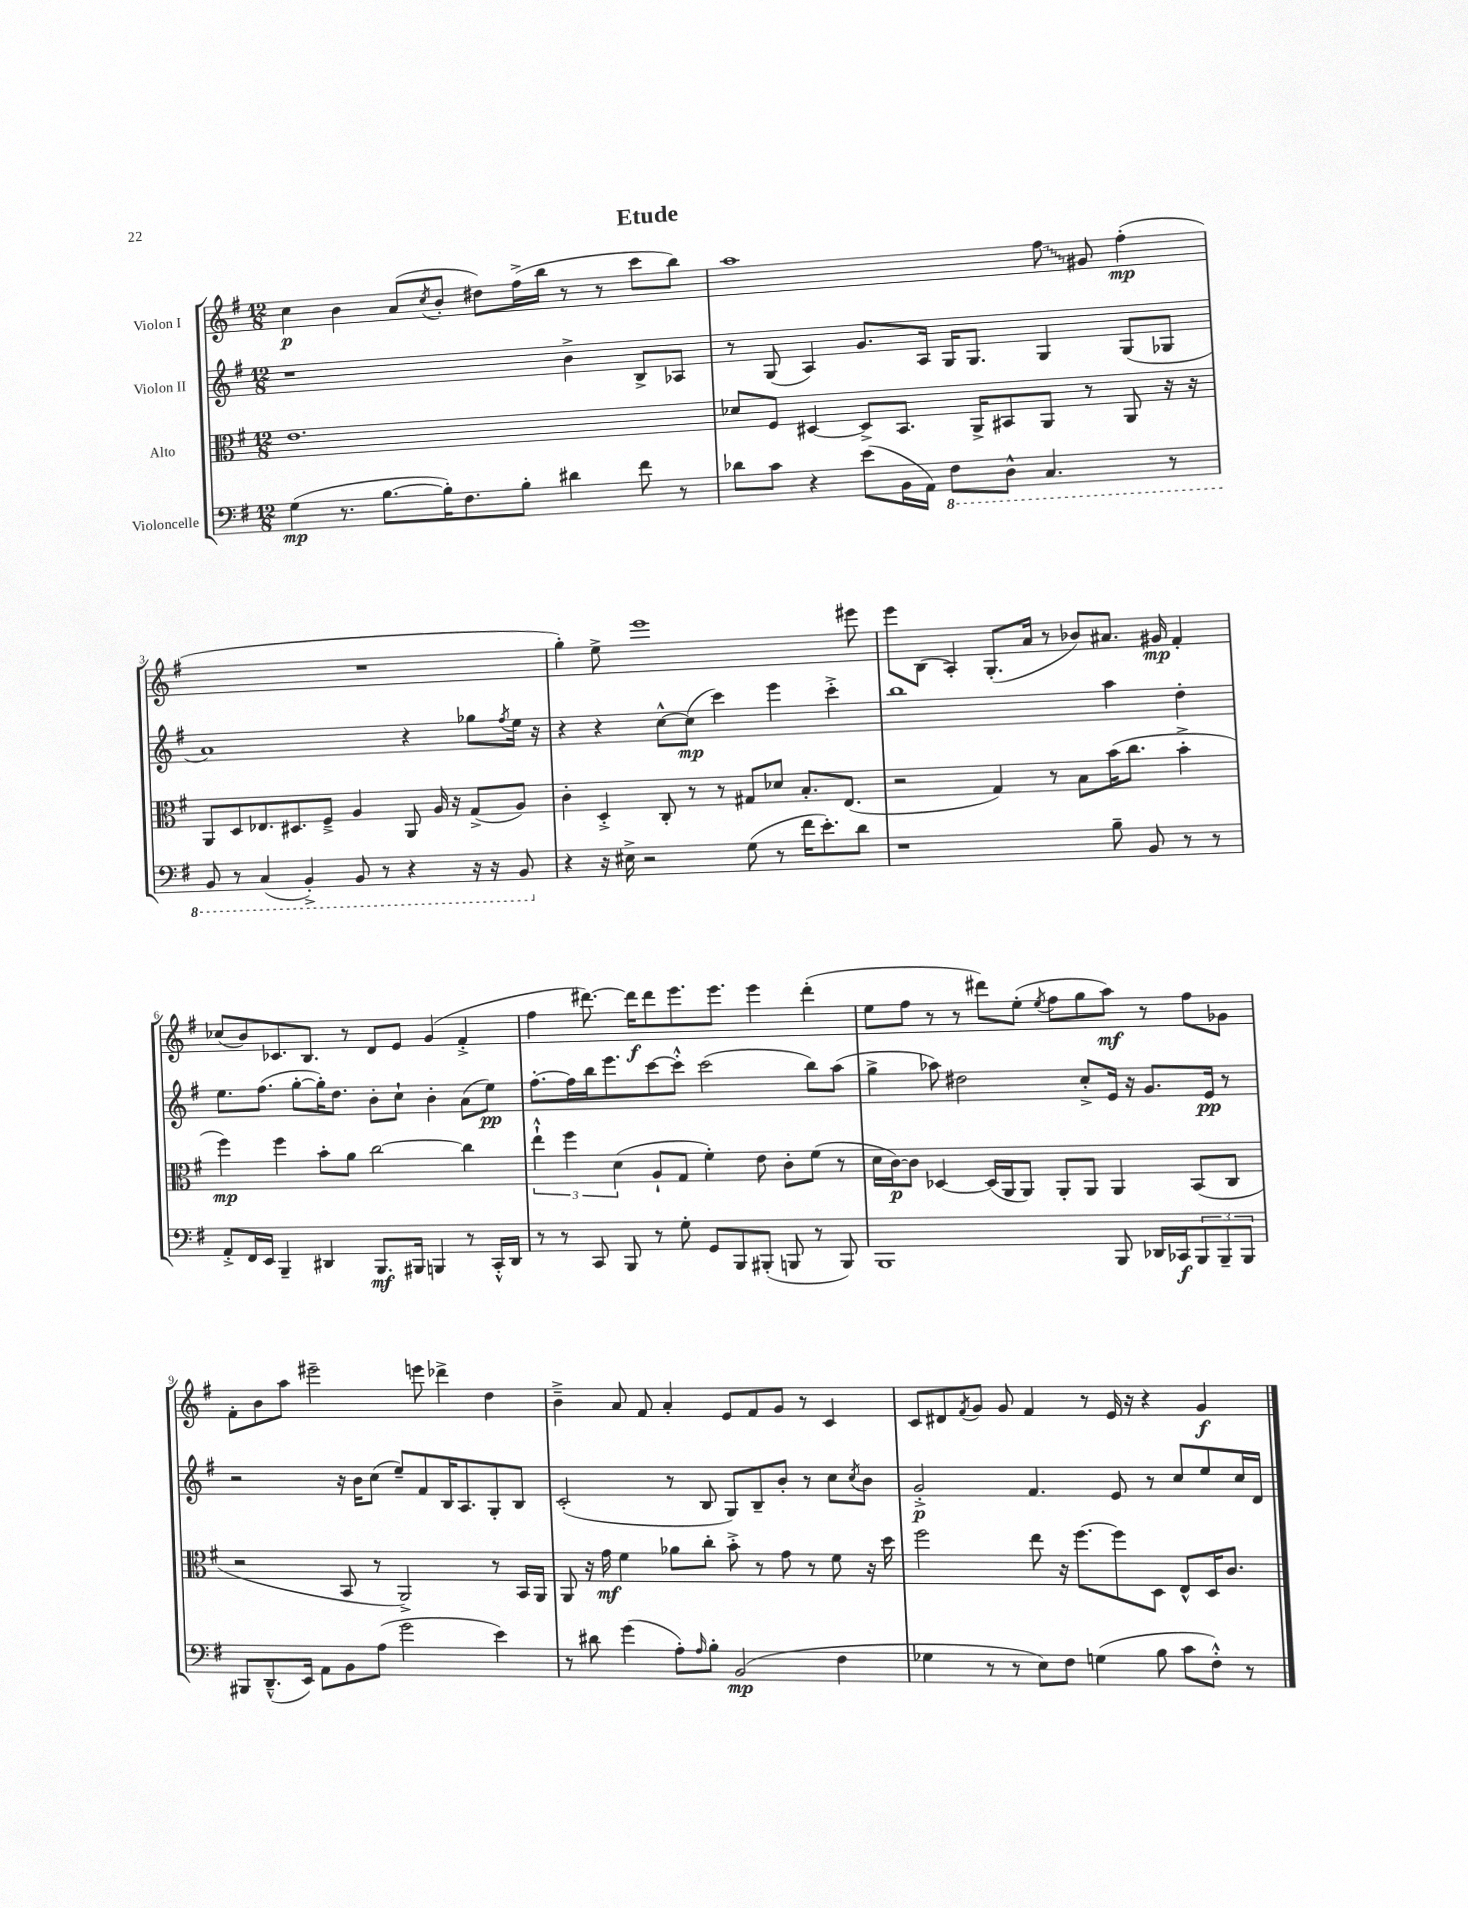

**kern	**kern	**kern	**kern
*staff4	*staff3	*staff2	*staff1
*clefF4	*clefC3	*clefG2	*clefG2
*k[f#]	*k[f#]	*k[f#]	*k[f#]
*M12/8	*M12/8	*M12/8	*M12/8
(4G	1.e	1r	4cc
8.r	.	.	4b
[8.B	.	.	.
.	.	.	(8a
.	.	.	8qcc
16B'])	.	.	8b'
8.F#	.	.	.
.	.	.	8dd#)
8B'	.	.	(16ff#^
.	.	.	16bb
4d#	.	4b^	8r
.	.	.	8r
8f#	.	8B^	8ccc
8r	.	8A-	8bb)
=	=	=	=
8d-	8d-	8r	1aa
8c	8F#	(8G	.
4r	[4D#	4A)	.
(8e	8D#^]	8.g	.
16BB	8.BB	.	.
16AA)	.	16A	.
8FF#	.	16G	.
.	16AA^	8.G	.
8DD^^	8BB#	.	.
4.CC	8AA	4G	8ff#
.	8r	.	8g#
.	8AA	(8G	(4ff#'
8r	16r	8G-	.
.	16r	.	.
=	=	=	=
8BBB	8AA	1a)	1.r
8r	8D	.	.
(4CC	8.E-	.	.
.	8.D#	.	.
4BBB'^)	.	.	.
.	8F#~^	.	.
8BBB	4A	.	.
8r	.	.	.
4r	8AA	4r	.
.	16A	.	.
.	16r	.	.
16r	(8G^	8gg-	.
16r	.	.	.
.	.	8qff#	.
8BBB	8A)	16ee	.
.	.	16r	.
=	=	=	=
4r	4c'	4r	4gg')
16r	4D'^	4r	8ee^
16E#^	.	.	.
2r	.	.	1eee
.	8C'	[8cc^^	.
.	8r	(8cc]	.
.	8r	4ccc)	.
(8G	8G#	.	.
8r	8d-	4eee	.
16f#	8.B'	.	.
8.e')	.	.	.
.	.	4ccc'^	.
.	(8.E	.	.
8d	.	.	8eee#
=	=	=	=
1r	2r	1bb	8eee
.	.	.	(8B
.	.	.	4A')
.	4G)	.	(8.G'
.	.	.	16a
.	8r	.	8r
.	8B	.	8b-)
8B~	(16b	4aa	8.a#
.	8.cc	.	.
8BB	.	.	.
.	.	.	16g#
8r	4b'^	4dd'	4f#'
8r	.	.	.
=	=	=	=
8AA'^	4ff#)	8.ee	(8cc-
16FF#	.	.	8b)
16EE	.	(8.ff#	.
4BBB~	4ff#	.	8.c-
.	.	[8gg'	.
.	.	.	8.B
4DD#	8b'	16gg'])	.
.	.	8.dd	.
.	8a	.	8r
8.BBB	[2cc	8b'	8d
.	.	8cc`	8e
16BBB#	.	.	.
4BBB	.	4b'	(4g
8r	4cc]	(8a	4f#'^
16CC'^^	.	8ee)	.
16DD#	.	.	.
=	=	=	=
8r	6ee`^^	[8.ff#'	4ff#
8r	.	.	.
.	6ff#	.	.
.	.	16ff#]	.
8CC	.	16bb	[8.ddd#)
.	.	8.eee	.
.	(6d	.	.
8BBB	.	.	.
.	.	.	16ddd#]
8r	8A`	[8ccc	8ddd#
8G'	8G	8ccc'^^]	8.eee
8GG	4f#')	(2ccc	.
.	.	.	8.eee
8BBB	.	.	.
(8BBB#'	8e	.	4eee
8BBB	8c'	.	.
8r	(8f#	8bb)	(4ddd#'
8BBB)	8r	(8aa	.
=	=	=	=
1BBB	16d	4gg^	8ee
.	[16c)	.	.
.	8c]	.	8ff#
.	[4D-	8aa-)	8r
.	.	2dd#	8r
.	(16D-]	.	8ddd#)
.	16AA	.	.
.	8AA)	.	(8ee'
.	.	.	8qee
.	8AA'	.	8ff#
.	8AA	8cc'^	8gg
8BBB	4AA	16e	8aa)
.	.	16r	.
16DD-	.	8.g	8r
16CC-	.	.	.
12BBB	(8BB	.	8ff#
.	.	16e	.
12BBB~	.	.	.
.	8C	8r	8g-
12BBB	.	.	.
=	=	=	=
8BBB#	2r	2r	8f#'
(8.DD~^^	.	.	8b
.	.	.	8aa
16EE)	.	.	.
8AA	.	.	2eee#~
8BB	8BB	16r	.
.	.	16b	.
(8A	8r	(8cc	.
2g	2AA^)	8ee~)	.
.	.	8f#	8eee
.	.	16B	4ddd-^
.	.	8.A	.
4e)	8r	8G'	4dd
.	16BB	8B	.
.	16AA	.	.
=	=	=	=
8r	8AA	(2c'	4b~^
8d#	16r	.	.
.	16g	.	.
(4g	4f#	.	8a
.	.	.	8f#
8A')	8a-	8r	4a'
16qqA	.	.	.
8B'	8cc'	8B	.
(2BB	8b'^	8G)	8e
.	8r	8B~	8f#
.	8g	8b'	8g
.	8r	8r	8r
4F#	8f#	8cc	4c
.	.	8qcc	.
.	16r	8b	.
.	16dd	.	.
=	=	=	=
4G-	2ff#	2g'^	8c
.	.	.	8d#
.	.	.	8qf#
8r	.	.	8g
8r	.	.	8g
8E)	8ee	4.f#	4f#
8F#	16r	.	.
.	[8.ff#	.	.
(4G	.	.	8r
.	8ff#]	8e	16e
.	.	.	16r
8B	8D	8r	4r
8c	8E^^	8cc	.
8F#'^^)	16D	8ee	4g
.	8.c	.	.
8r	.	16cc	.
.	.	16d	.
==	==	==	==
*-	*-	*-	*-
